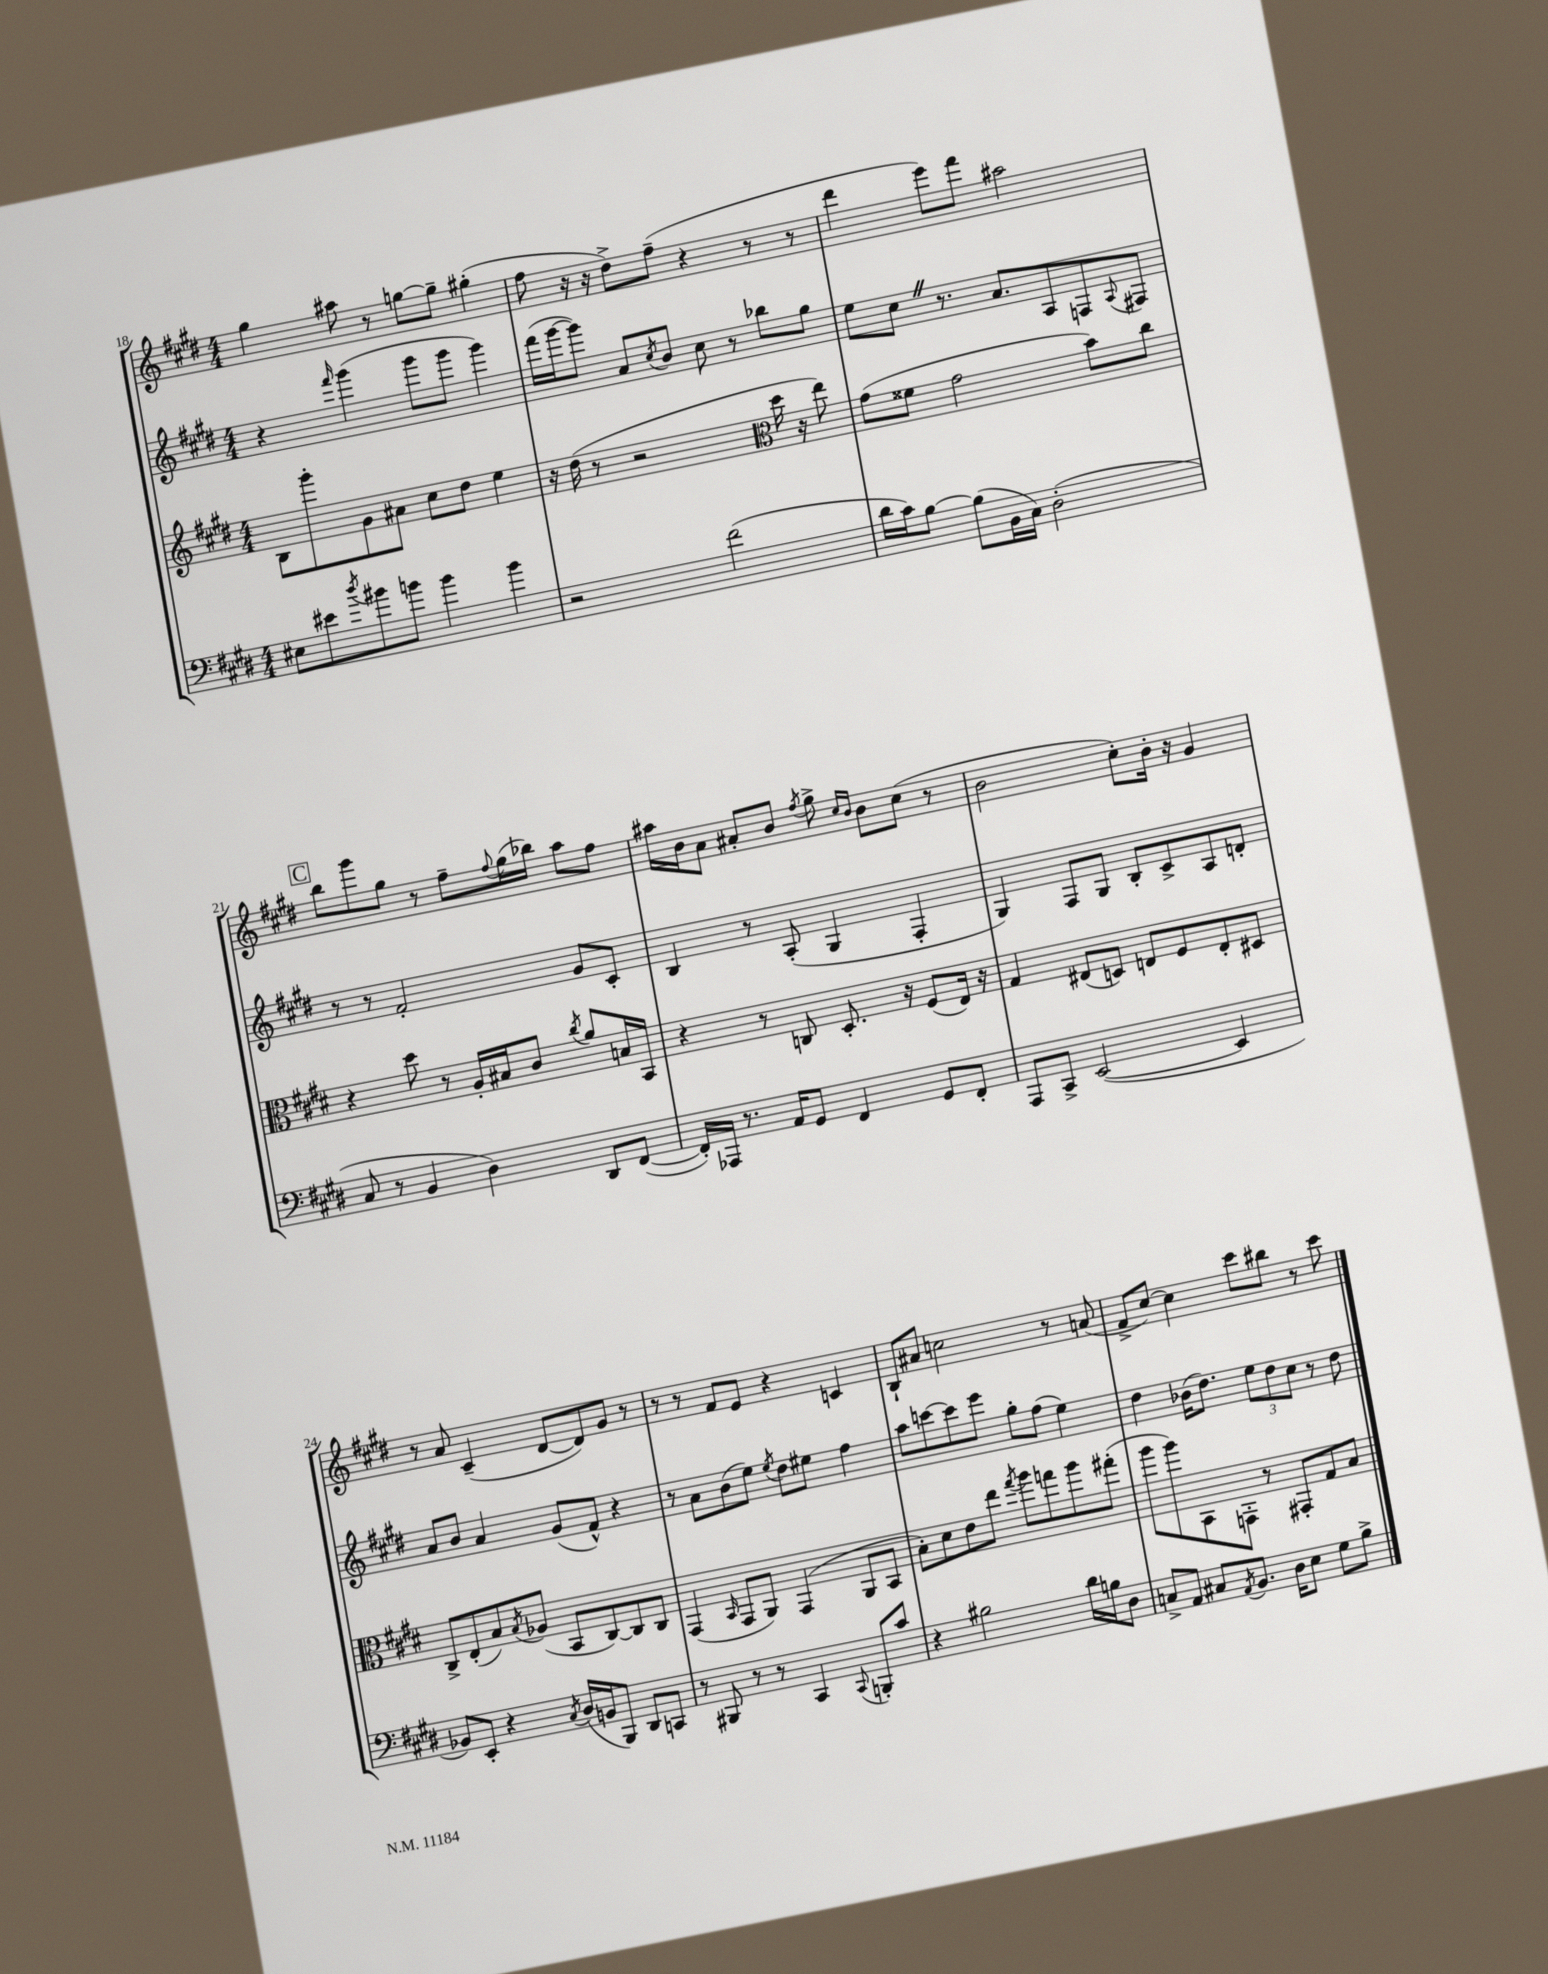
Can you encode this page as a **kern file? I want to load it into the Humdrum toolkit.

**kern	**kern	**kern	**kern
*staff4	*staff3	*staff2	*staff1
*clefF4	*clefG2	*clefG2	*clefG2
*k[f#c#g#d#]	*k[f#c#g#d#]	*k[f#c#g#d#]	*k[f#c#g#d#]
*M4/4	*M4/4	*M4/4	*M4/4
8E#\L	8B\L	4r	4gg#\
8e#\	8ggg#'\	.	.
8qdd#/	.	16qqfff#/	.
8b#\	8g#\	(4ggg#\	8aa#\
8b\J	8a#\J	.	8r
4b\	8cc#\L	8ggg#\L	[8gg\L
.	8dd#\J	8ggg#\J	8gg~\]J
4b\	4ee\	4ggg#\)	(4gg#'\
=	=	=	=
2r	16r	(16fff#\LL	8ff#\
.	(16dd#\	[16ggg#\J	.
.	8r	8ggg#\]J)	16r
.	.	.	16r
.	2r	8a/L	8dd#^\L)
.	.	8qcc#/	.
.	.	8b/J	(8ff#~\J
(2f#\	.	8cc#\	4r
.	.	8r	.
*	*clefC3	*	*
.	16dd#\	8bb-\L	8r
.	16r	.	.
.	8ee\)	8gg#\J	8r
=	=	=	=
16d#\LL	(8g#\L	8ee\L	4ddd#\
16c#\J)	.	.	.
[8B\J	8f##\J	8cc#\J	.
(8B\]L	2g#\	8.r	8eee\L)
16BB\L	.	.	8fff#\J
16C#\JJ)	.	8.a/L	.
(2D#'\	.	.	2aa#\
.	.	8A/	.
.	8b\L)	8F/	.
.	.	8qqA/	.
.	8cc#\J	8F#/J	.
=	=	=	=
8C#/	4r	8r	8bb\L
8r	.	8r	8ggg#\
4BB/	8dd#\	2f#'/	8gg#\J
.	8r	.	8r
4D#\)	16A'/LL	.	8ff#~\L
.	16B#/J	.	.
.	.	.	8qqff#/
.	8c#/J	.	(16gg#\L
.	.	.	16bb-\JJ)
.	8qcc#/	.	.
8DD#/L	8a/L	8g#/L	8aa\L
([8FF#/J	16B/L	8c#'/J	8ff#\J
.	16BB/JJ	.	.
=	=	=	=
16FF#'/]LL)	4r	4B/	16aa#\LL
16AAA-/JJ	.	.	16b\J
8.r	.	.	8a\J
.	8r	8r	8a#'/L
16AA/LK	.	.	.
8GG#/J	8C/	(8A'/	8b/J
.	.	.	8qff#/
4FF#/	8.D#'/	4G#/	8gg#^\
.	.	.	16qqcc#/LL
.	.	.	16qqb/JJ
.	.	.	8b\L
.	16r	.	.
8GG#/L	(8F#/L	4F#'/	(8cc#\J
8FF#'/J	16E/Jk)	.	8r
.	16r	.	.
=	=	=	=
8AAA/L	4G#/	4G#/)	2b\
8CC#^/J	.	.	.
([2EE/	(8E#/L	8F#/L	.
.	8D/J)	8G#/J	.
.	8E/L	8B'/L	8cc#'\L)
.	8F#/	8c#^/	16b'\Jk
.	.	.	16r
4EE/]	8E'/	8A/	4g#/
.	8D#/J	8d'/J	.
=	=	=	=
8BB-/L)	8C#^/L	8a/L	8r
8EE'/J	(8E'/	8b/J	8a/
4r	8B/)	4a/	(4c#~/
.	8qB/	.	.
.	(8A-/J	.	.
8qC#/	.	.	.
(16D#/LL	8BB/L	(8g#/L	[8d#/L
16BB/J	.	.	.
8BBB/J)	[8C#/)	8f#^^/J)	8d#/])
8DD#/L	8C#/]	4r	8g#/J
8CC/J	8C#/J	.	8r
=	=	=	=
8r	(4GG#/	8r	8r
8BBB#/	.	8a\L	8r
.	16qqBB/	.	.
8r	8GG#/L	(8b\	8f#/L
8r	8AA/J)	8ee\J)	8e/J
.	.	8qee/	.
4CC#/	(4GG#/	8dd#\L	4r
.	.	8ee#\J	.
8qqCC#/	.	.	.
8BBB'/L	8AA/L	4ff#\	4c/
8c#/J	8BB/J	.	.
=	=	=	=
4r	8B'\L)	8aa\L	8B`/L
.	8d#\	[8ccc\	8a#/J
2B#\	8e\	8ccc\]	2cc\
.	8ee\J	8eee\J	.
.	8qgg#/	.	.
.	8aa\L	8gg#'\L	.
.	8gg\	(8ff#\J	.
16d#\LL	8aa\	4ee\)	8r
16B\J	.	.	.
8D#\J	(8gg#'\J	.	(8a/
=	=	=	=
8C^/L	8aa\L	4dd#\	8f#^/L
8AA/J	8aa\)	.	[8cc#/J)
8C#/L	8BB\	(16b-\LK	4cc#\]
.	.	8.dd#\J)	.
8qAA/	.	.	.
8.BB/J	8GG'\J	.	.
.	8r	12ee\L	8ccc#\L
16D#\LK	.	.	.
.	.	12dd#\	.
8E\J	8GG#'/L	.	8bb#\J
.	.	12cc#\J	.
8G#\L	8G#/	8r	8r
8B^\J	8B/J	8dd#\	8ccc#\
==	==	==	==
*-	*-	*-	*-
